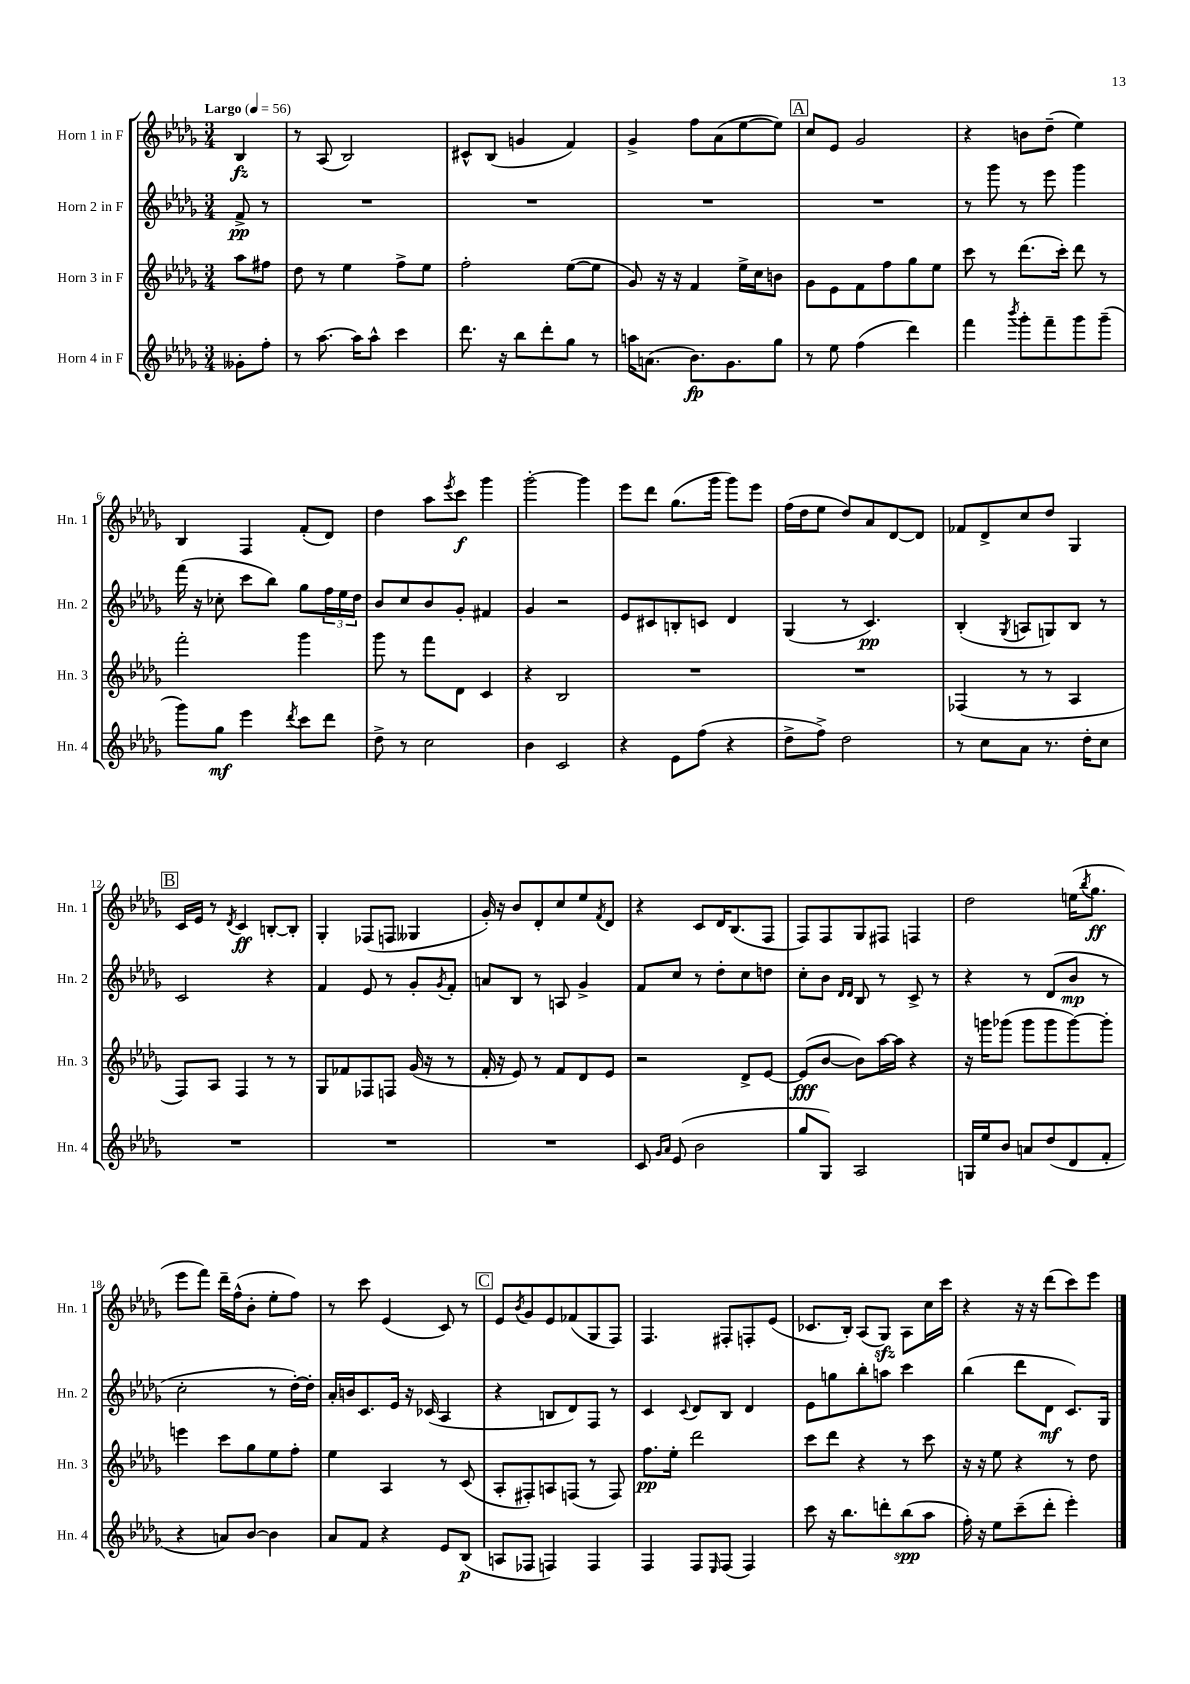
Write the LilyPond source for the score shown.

<<
\new StaffGroup <<
\new Staff = "s0" \with { instrumentName = "Horn 1 in F" shortInstrumentName = "Hn. 1" } {
    \clef treble \key des \major \numericTimeSignature \time 3/4 \partial 4 \tempo "Largo" 4 = 56
    bes4\fz |
    r8 aes8( bes2) |
    cis'8-^ bes8( g'4 f'4) |
    ges'4-> f''8 aes'8( ees''8~ ees''8) |
    \mark \markup { \box "A" } c''8 ees'8 ges'2 |
    r4 b'8 des''8--( ees''4) |
    bes4 f4 f'8-.( des'8) |
    des''4 aes''8 \acciaccatura { ees'''8 } c'''8\f ges'''4 |
    ges'''2~-. ges'''4 |
    ees'''8 des'''8 ges''8.( ges'''16 ges'''8) ees'''8 |
    f''16( des''16 ees''8 des''8) aes'8 des'8~ des'8 |
    fes'8 des'8-> c''8 des''8 ges4 |
    \mark \markup { \box "B" } c'16 ees'16 r8 \acciaccatura { des'8 } c'4\ff b8~-. b8-. |
    ges4-. fes8( f8 geses4 |
    ges'16-.) r16 bes'8 des'8-. c''8 ees''8 \acciaccatura { f'8 } des'8 |
    r4 c'8 des'16 bes8.( f8 |
    f8) f8 ges8 fis8 f4 |
    des''2 e''16( \acciaccatura { bes''8 } ges''8.\ff |
    ees'''8 f'''8) des'''16-- f''16-^( bes'8-. ees''8-. f''8) |
    r8 c'''8 ees'4( c'8) r8 |
    \mark \markup { \box "C" } ees'8 \acciaccatura { bes'8 } ges'8 ees'8 fes'8( ges8 f8) |
    f4. fis8-. f8-. ees'8( |
    ces'8. bes16-.) aes8( ges8\sfz) aes8 c''16 c'''16 |
    r4 r16 r16 des'''8( c'''8) ees'''8 \bar "|." |
}
\new Staff = "s1" \with { instrumentName = "Horn 2 in F" shortInstrumentName = "Hn. 2" } {
    \clef treble \key des \major \numericTimeSignature \time 3/4 \partial 4
    f'8->\pp r8 |
    R2. |
    R2. |
    R2. |
    \mark \markup { \box "A" } R2. |
    r8 ges'''8 r8 ees'''8 ges'''4 |
    f'''16( r16 ces''8-. c'''8 bes''8) ges''8 \tuplet 3/2 { f''16 ees''16 des''16 } |
    bes'8 c''8 bes'8 ges'8-. fis'4 |
    ges'4 r2 |
    ees'8 cis'8 b8-. c'8 des'4 |
    ges4( r8 c'4.\pp) |
    bes4-.( \acciaccatura { ges8 } a8 g8) bes8 r8 |
    \mark \markup { \box "B" } c'2 r4 |
    f'4 ees'8 r8 ges'8-. \acciaccatura { ges'8 } f'8-. |
    a'8 bes8 r8 a8 ges'4-> |
    f'8 c''8 r8 des''8-. c''8 d''8 |
    c''8-. bes'8 \grace { des'16 des'16 } bes8 r8 c'8-> r8 |
    r4 r8 des'8( bes'8\mp r8 |
    c''2-. r8 des''16~-.) des''16-. |
    aes'16-. b'16 c'8. ees'16 r16 ces'16( aes4 |
    \mark \markup { \box "C" } r4 b8 des'8) f8 r8 |
    c'4 \appoggiatura { c'8 } des'8 bes8 des'4 |
    ees'8 g''8 bes''8-. a''8 c'''4 |
    bes''4( des'''8 des'8\mf c'8.) ges16 \bar "|." |
}
\new Staff = "s2" \with { instrumentName = "Horn 3 in F" shortInstrumentName = "Hn. 3" } {
    \clef treble \key des \major \numericTimeSignature \time 3/4 \partial 4
    aes''8 fis''8 |
    des''8 r8 ees''4 f''8-> ees''8 |
    f''2-. ees''8~( ees''8 |
    ges'8) r16 r16 f'4 ees''16-> c''16 b'8 |
    \mark \markup { \box "A" } ges'8 ees'8 f'8 f''8 ges''8 ees''8 |
    c'''8 r8 des'''8.( c'''16-.) des'''8 r8 |
    f'''2-. ges'''4 |
    ges'''8 r8 f'''8 des'8 c'4 |
    r4 bes2 |
    R2. |
    R2. |
    fes4( r8 r8 aes4 |
    \mark \markup { \box "B" } f8) aes8 f4 r8 r8 |
    ges8 fes'8 fes8 f8 ges'16( r16 r8 |
    f'16-. r16 ees'8) r8 f'8 des'8 ees'8 |
    r2 des'8-> ees'8~ |
    ees'8\fff( bes'8~ bes'8) aes''16~ aes''16 r4 |
    r16 g'''16 ges'''8( ges'''8 ges'''8 ges'''8~) ges'''8-. |
    e'''4 c'''8 ges''8 ees''8 f''8-. |
    ees''4 aes4 r8 c'8( |
    \mark \markup { \box "C" } aes8-. fis8-.) a8 f8( r8 f8) |
    f''8.\pp ees''16-. des'''2 |
    c'''8 des'''8 r4 r8 c'''8 |
    r16 r16 ees''8 r4 r8 des''8 \bar "|." |
}
\new Staff = "s3" \with { instrumentName = "Horn 4 in F" shortInstrumentName = "Hn. 4" } {
    \clef treble \key des \major \numericTimeSignature \time 3/4 \partial 4
    geses'8-. f''8-. |
    r8 aes''8.~ aes''16 aes''8-^ c'''4 |
    des'''8. r16 bes''8 des'''8-. ges''8 r8 |
    a''16 a'8.( bes'8.\fp) ges'8. ges''8 |
    \mark \markup { \box "A" } r8 ees''8 f''4( des'''4) |
    f'''4 \acciaccatura { bes'''8 } ges'''8-. f'''8-- ges'''8 ges'''8--( |
    ges'''8) ges''8\mf ees'''4 \acciaccatura { des'''8 } c'''8 des'''8 |
    des''8-> r8 c''2 |
    bes'4 c'2 |
    r4 ees'8 f''8( r4 |
    des''8-> f''8->) des''2 |
    r8 c''8 aes'8 r8. des''16-. c''8 |
    \mark \markup { \box "B" } R2. |
    R2. |
    R2. |
    c'8 \grace { ges'16 aes'16 } ees'8( bes'2 |
    ges''8 ges8) aes2 |
    g16 ees''16 bes'8 a'8 des''8( des'8 f'8-. |
    r4 a'8) bes'8~ bes'4 |
    aes'8 f'8 r4 ees'8 bes8\p( |
    \mark \markup { \box "C" } a8 fes8 f4) f4 |
    f4 f8 \grace { ees16 } f8( f4) |
    c'''8 r16 bes''8. d'''8-. bes''8\spp( aes''8 |
    f''16-.) r16 ees''8 c'''8--( des'''8-. ees'''4-.) \bar "|." |
}
>>
>>
